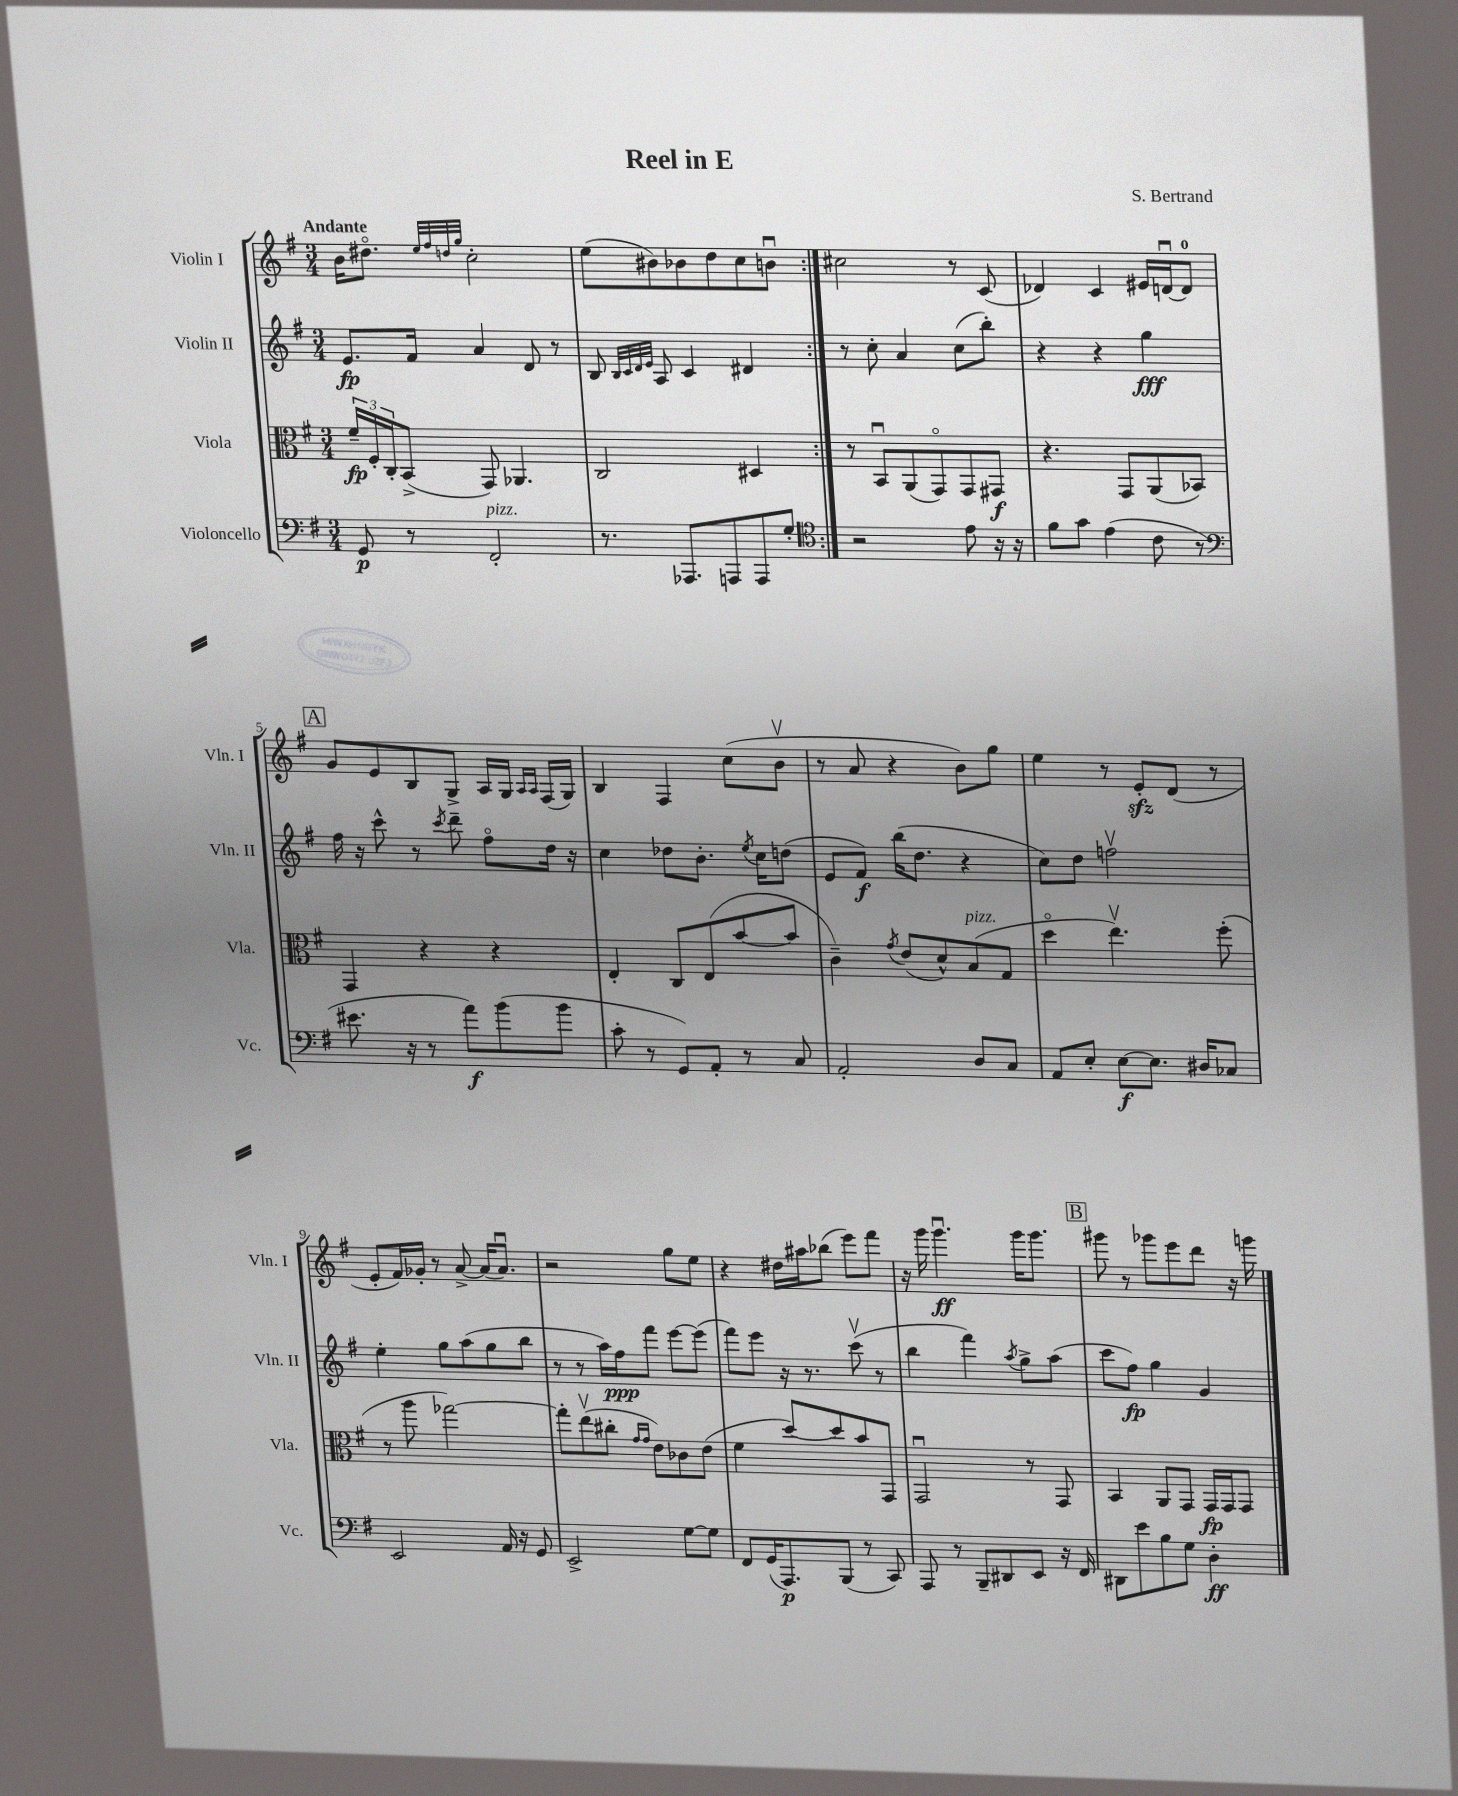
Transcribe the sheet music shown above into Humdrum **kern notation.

**kern	**kern	**kern	**kern
*staff4	*staff3	*staff2	*staff1
*clefF4	*clefC3	*clefG2	*clefG2
*k[f#]	*k[f#]	*k[f#]	*k[f#]
*M3/4	*M3/4	*M3/4	*M3/4
8GG	24f#~	8.e	16b
.	24F#'	.	.
.	.	.	8.dd#o
.	24C'	.	.
8r	(8BB^	.	.
.	.	16f#	.
.	.	.	32qqee
.	.	.	32qqff#
.	.	.	32qqdd
.	.	.	32qqgg
2FF#'	8GG)	4a	2cc'
.	4.AA-	.	.
.	.	8d	.
.	.	8r	.
=	=	=	=
8.r	2C	8B	(8ee
.	.	32qqB	.
.	.	32qqc	.
.	.	32qqd	.
.	.	32qqe	.
.	.	8A	8b#)
8.AAA-	.	.	.
.	.	4c	8b-
8AAA	.	.	8dd
8AAA	4D#	4d#	8cc
8G'	.	.	8bu
=:|!	=:|!	=:|!	=:|!
*clefC4	*	*	*
2r	8r	8r	2cc#
.	8BBu	8cc'	.
.	(8AA	4a	.
.	8GGo)	.	.
8e	8GG	(8cc	8r
16r	8GG#	8bb')	(8c
16r	.	.	.
=	=	=	=
8f#	4.r	4r	4d-)
8g	.	.	.
(4e	.	4r	4c
.	8GG	.	.
8c	(8AA	4gg	16e#
.	.	.	[16du
8r	8BB-)	.	8d]
=	=	=	=
*clefF4	*	*	*
8.e#	4GG	16ff#	8g
.	.	16r	.
.	.	8ccc^^	8e
16r	.	.	.
8r	4r	8r	8B
.	.	8qccc	.
8a)	.	8ddd~	8G^
(8b	4r	8ff#o	16A
.	.	.	16G
.	.	.	16qqA
.	.	.	16qqA
8b	.	16dd	(16F#
.	.	16r	16G)
=	=	=	=
8c'	4E'	4cc	4B
8r	.	.	.
8GG)	8C	8dd-	4F#
8AA'	(8E	8.b'	.
8r	[8b	.	(8cc
.	.	8qee	.
.	.	16cc	.
8C	8b]	(8dd	8bv
=	=	=	=
2AA'	4c~)	8e	8r
.	.	8f#)	8a
.	8qg	.	.
.	(8e	(16bb	4r
.	.	8.dd	.
.	8d^^)	.	.
8D	(8B	4r	8b)
8C	8G	.	8gg
=	=	=	=
8AA	4ddo	8cc)	4ee
8E'	.	8dd	.
[8E	4.eev)	2ffv	8r
8.E]	.	.	8e'
.	.	.	(8d
16D#	.	.	.
8C-	(8ff#'	.	8r
=	=	=	=
2EE	8r	4ee'	8e'
.	8aa	.	16f#)
.	.	.	16g-'
.	[2gg-)	8gg	8r
.	.	(8aa	[8a^
16AA	.	8gg	(16a]
16r	.	.	8.au)
8GG	.	8bb	.
=	=	=	=
2EE^	8gg-']	8r	2r
.	(8eev	8r	.
.	8cc#'	16aa)	.
.	.	16ff#	.
.	16qqg	.	.
.	16qqg	.	.
.	8e)	8fff#	.
[8G	8c-	[8eee	8gg
8G]	(8e	(8eee]	8ee
=	=	=	=
8FF#	4f#	8fff#)	4r
(16GG	.	8eee	.
8.AAA)	.	.	.
.	[8dd)	16r	16dd#
.	.	8.r	16aa#
(8BBB	8dd]	.	(8bb-
8r	8b	(8cccv	8eee)
8CC)	8GG	8r	8fff#
=	=	=	=
8AAA	2GGu	4bb	16r
.	.	.	16ggg
8r	.	.	4.gggu
8BBB~	.	4fff#)	.
8DD#	.	.	.
.	.	8qaa	.
8EE	8r	8gg^	16ggg
.	.	.	8.ggg
16r	8GG	(8aa	.
16FF#	.	.	.
=	=	=	=
8DD#	4BB	8ccc	8ggg#
8e	.	8ff#)	8r
8B	8AA	4gg	8ggg-
8G	8GG	.	8eee
4D'	16GG	4g	8ddd
.	16GG	.	.
.	8GG	.	16r
.	.	.	16ggg
==	==	==	==
*-	*-	*-	*-
